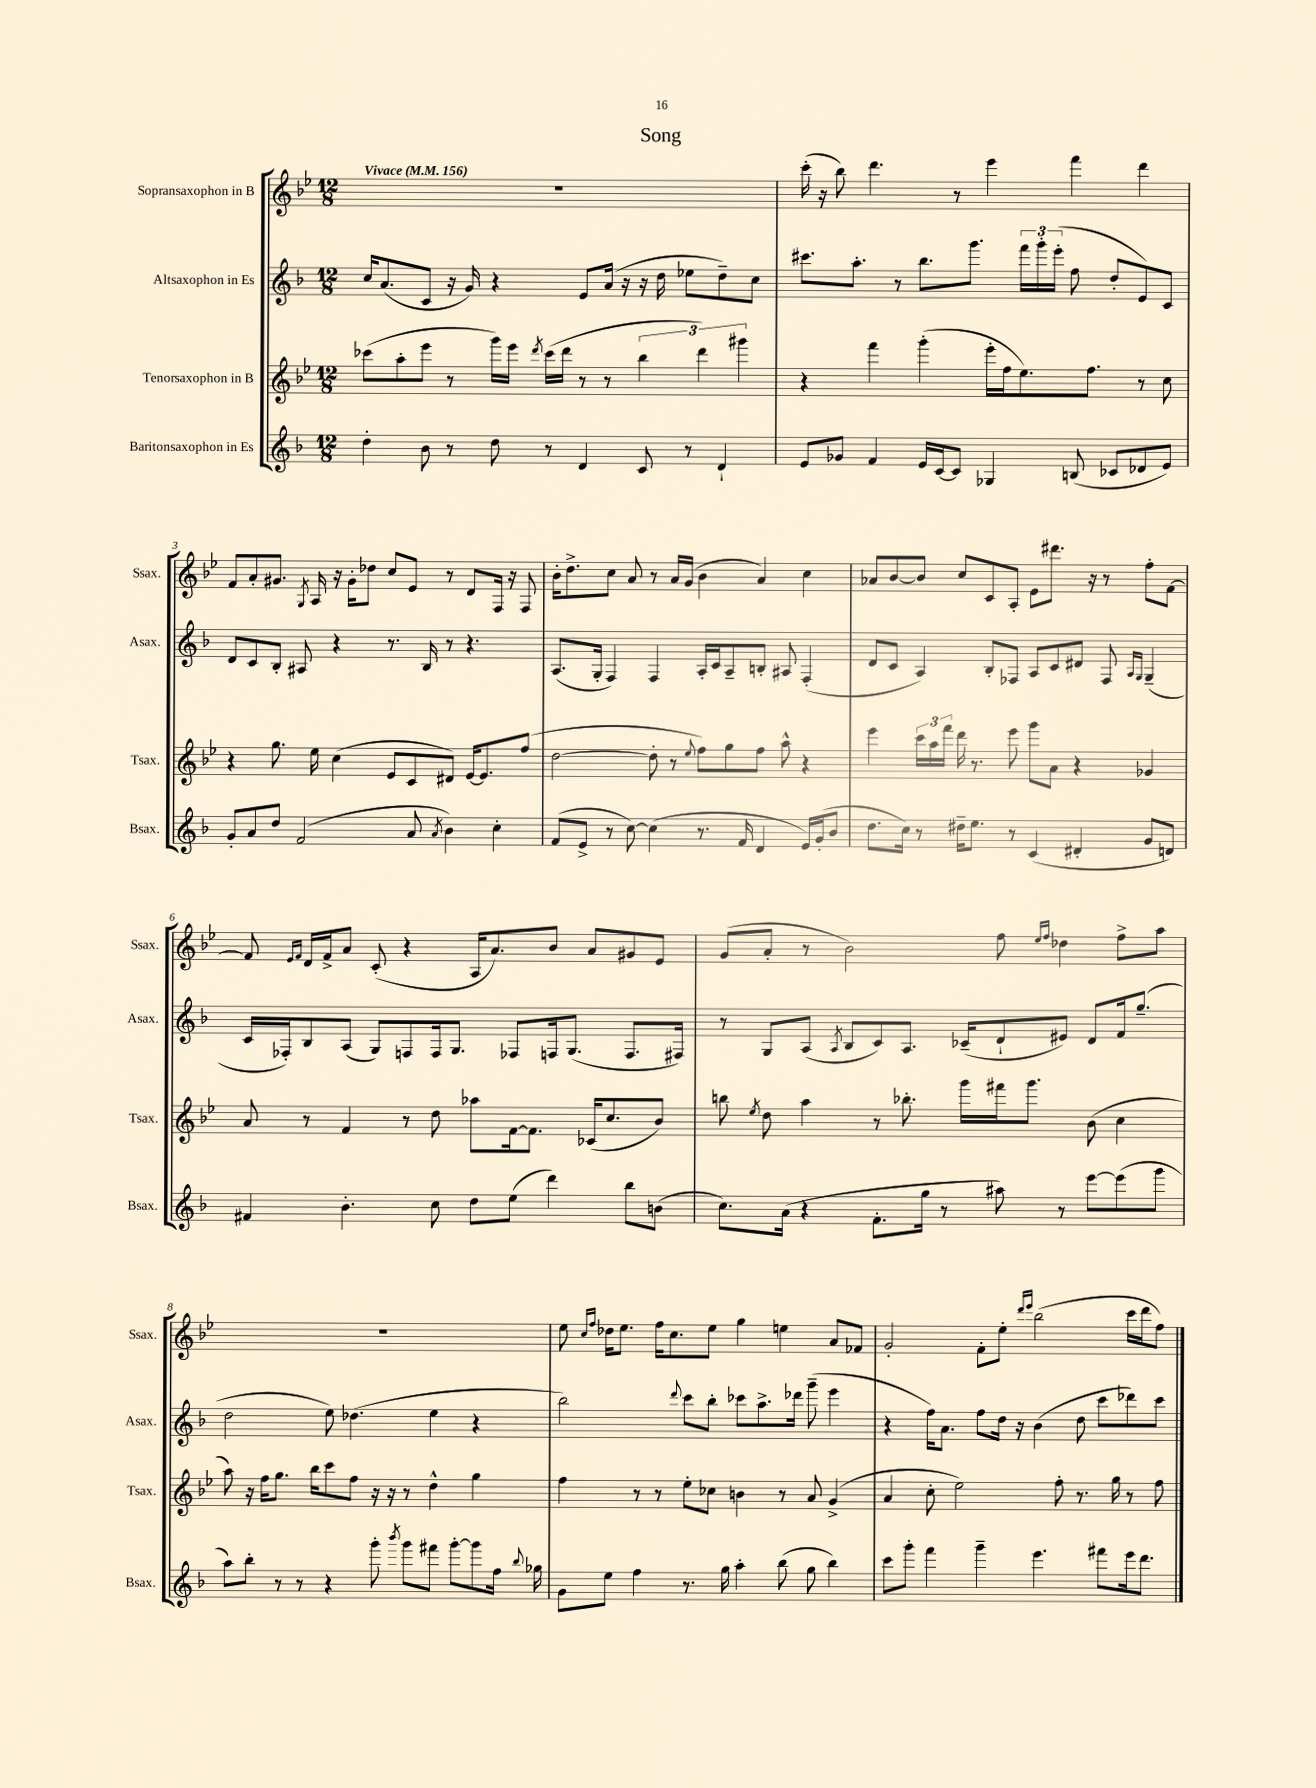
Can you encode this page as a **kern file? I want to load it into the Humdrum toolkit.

**kern	**kern	**kern	**kern
*part4	*part3	*part2	*part1
*staff4	*staff3	*staff2	*staff1
*I"Baritonsaxophon in Es	*I"Tenorsaxophon in B	*I"Altsaxophon in Es	*I"Sopransaxophon in B
*I'Bsax.	*I'Tsax.	*I'Asax.	*I'Ssax.
*clefG2	*clefG2	*clefG2	*clefG2
*k[b-]	*k[b-e-]	*k[b-]	*k[b-e-]
*M12/8	*M12/8	*M12/8	*M12/8
*MM156	*MM156	*MM156	*MM156
=1	=1	=1	=1
!	!	!	!LO:TX:a:B:t=Vivace
4dd'\	(8ccc-X\L	16cc/KL	1.r
.	.	(8.a/	.
.	8aa'\	.	.
8b-\	8eee-\J	8c/J	.
8r	8r	16r	.
.	.	16g/)	.
8dd\	16ggg\LL)	4r	.
.	16eee-\JJ	.	.
.	8qddd/	.	.
8r	(16ccc-\LL	.	.
.	16ddd\JJ	.	.
4d/	8r	8e/L	.
.	8r	(16a/Jk	.
.	.	16r	.
8c/	6bb-\	16r	.
.	.	16dd\	.
8r	.	8ee-X\L	.
.	6ddd\)	.	.
4d`/	.	8dd~\)	.
.	6ggg#X\	.	.
.	.	8cc\J	.
=2	=2	=2	=2
8e/L	4r	8.ccc#X\L	(16ccc'\
.	.	.	16r
8g-X/J	.	.	8bb-\)
.	.	8.aa'\J	.
4f/	4fff\	.	4.ddd\
.	.	8r	.
16e/LL	(4ggg'\	8.bb-\L	.
[16c/J	.	.	.
8c/J]	.	.	8r
.	.	8.ggg\J	.
4G-X/	16eee-'\LL	.	4eee-\
.	16ff\J	.	.
.	8.ee-\)	24fff\LL	.
.	.	24ggg'\	.
.	.	(24eee'\JJ	.
(8Bn/	.	8ff\	4fff\
.	8.ff\J	.	.
8c-X/L	.	8dd'/L	.
8d-X/	8r	8e/)	4ddd\
8e/J)	8cc\	8c/J	.
!!LO:LB:g=z
=3	=3	=3	=3
8g'/L	4r	8d/L	8f/L
8a/	.	8c/	8a'/
8dd/J	8.gg\	8B-'/J	8.g#X/J
(2f/	.	8A#X/	.
.	.	.	8qG/
.	16ee-\	.	16A/
.	(4cc\	4r	16r
.	.	.	16g#'\KL
.	.	.	8dd-X\J
.	8e-/L	8.r	8cc/L
8a/	8c/	.	8e-/J
.	.	16B-/	.
8qa/	.	.	.
4b-\)	8d#X/J)	8r	8r
.	[16e-/KL	4.r	8d/L
.	8.e-/]	.	.
4cc'\	.	.	16F/Jk
.	.	.	16r
.	(8ff/J	.	8F/
=4	=4	=4	=4
(8f/L	[2dd\	(8.A/L	16b-'\KL
.	.	.	8.dd^\
8e^/J	.	.	.
.	.	16G'/Jk	.
8r	.	4F/)	8cc\J
[8cc\)	.	.	8a/
(4cc\]	8dd'\]	4F/	8r
.	8r	.	16a/LL
.	.	.	(16g/JJ
.	8qqee-/	.	.
8.r	8ff\L)	16A'/LL	4b-\
.	.	16c/J	.
.	8gg\	8A~/	.
16f/	.	.	.
4d/	8ff\J	8Bn'/J	4a/)
.	8aa^^\	8A#X/	.
16e/LL)	4r	(4F'/	4cc\
(16g'/J	.	.	.
8b-/J	.	.	.
=5	=5	=5	=5
8.dd\L	4eee-\	8d/L	8a-X/L
.	.	8c/J	[8b-/
16cc\Jk)	.	.	.
8r	24ccc\LL	4A/)	8b-/J]
.	24aa\	.	.
.	24fff\JJ	.	.
16dd#X~\KL	16ddd\	.	8cc/L
8.ee\J	8.r	.	.
.	.	8B-'/L	8c/
8r	8eee-\	8F-X/J	8A'/J
(4c/	8ggg\L	8A/L	8e-\L
.	8a\J	8c/	8.ddd#X\J
4d#X'/	4r	8d#X/J	.
.	.	.	16r
.	.	8F-/	8r
.	.	16qqA/LL	.
.	.	16qqG/JJ	.
8g/L	4g-X/	(4G~/	8ff'\L
8dn/J)	.	.	[8f\J
!!LO:LB:g=z
=6	=6	=6	=6
4f#X/	8a/	16c/LL	8f/]
.	.	16F-X'/J)	.
.	.	.	16qqe-/LL
.	.	.	16qqf/JJ
.	8r	8B-/	16d/LL
.	.	.	16f^/J
4.b-'\	4f/	(8A/J	8a/J
.	.	8G/L)	(8c'/
.	8r	8Fn/	4r
8cc\	8dd\	16F/k	.
.	.	8.G/J	.
8dd\L	8aa-X\L	.	16A/KL
.	.	.	8.a/)
(8ee\J	[16f\k	8F-X/L	.
.	8.f\J]	.	.
4ddd\)	.	16Fn/k	8b-/J
.	.	(8.G/J	.
.	(16c-X/KL	.	8a/L
.	8.cc/	.	.
8bb-\L	.	8.F/L	8g#X/
(8bn\J	8b-/J)	.	8e-/J
.	.	16F#X/Jk)	.
=7	=7	=7	=7
8.cc\L)	8bbn\	8r	(8g/L
.	8qee-/	.	.
.	8dd\	8G/L	8a'/J
(16a\Jk	.	.	.
4r	4aa\	(8A/J	8r
.	.	8qA/	.
.	.	8B-/L	2b-\)
8.f'\L	8r	8c/)	.
.	8.bb-X'\	8.A/J	.
16gg\Jk	.	.	.
8r	.	.	.
.	16ggg\LL	(16c-X~/KL	.
8aa#X\)	16fff#X\J	8d`/	8ff\
.	8.ggg\J	.	.
.	.	.	16qqee-/LL
.	.	.	16qqff/JJ
8r	.	8e#X/J)	4dd-X\
[8eee\L	(8b-\	8d/L	.
(8eee\]	4cc\	16f/k	8ff^\L
.	.	(8.gg~/J	.
8ggg\J	.	.	8aa\J
!!LO:LB:g=z
=8	=8	=8	=8
8aa\L)	8aa\)	2dd\	1.r
8bb-'\J	16r	.	.
.	16ff\KL	.	.
8r	8.gg\J	.	.
8r	.	.	.
.	16bb-\KL	.	.
4r	8ccc\	8ee\)	.
.	8ff\J	(4.dd-X\	.
8ggg'\	16r	.	.
.	16r	.	.
8qbbb-/	.	.	.
8ggg\L	8r	.	.
8fff#X\J	4dd^^\	4ee\	.
[8ggg'\L	.	.	.
8ggg\]	4gg\	4r	.
16ff\Jk	.	.	.
8qqbb-/	.	.	.
16gg-X\	.	.	.
=9	=9	=9	=9
8g\L	4ff\	2bb-\)	8ee-\
.	.	.	16qqcc/LL
.	.	.	16qqff/JJ
8ee\J	.	.	16dd-X\KL
.	.	.	8.ee-\J
4ff\	8r	.	.
.	8r	.	16ff\KL
.	.	.	8.cc\
.	.	8qqddd/	.
8.r	8ee-'\L	8ccc\L	.
.	8cc-X\J	8bb-'\J	8ee-\J
16gg\	.	.	.
4aa'\	4bn\	8ccc-X\L	4gg\
.	.	8.aa^\	.
(8bb-\	8r	.	4een\
.	.	16ddd-X\Jk	.
8gg\	8a/	(8ggg~\	.
4bb-\)	(4g^/	4eee\	8a/L
.	.	.	8f-X/J
=10	=10	=10	=10
8ccc\L	4a/	4r	2g'/
8ggg'\J	.	.	.
4fff\	8cc'\	16ff\KL)	.
.	.	8.a\J	.
.	2ee-\)	.	.
4ggg~\	.	8ff\L	8f'\L
.	.	16dd\Jk	8ee-'\J
.	.	16r	.
.	.	.	16qqddd/LL
.	.	.	16qqeee-/JJ
4.eee\	.	(4b-\	(2bb-\
.	8ff'\	.	.
.	8.r	8dd\	.
8fff#X\L	.	8ccc\L	.
.	16gg\	.	.
16eee\k	8r	8ddd-X\)	16ccc\LL
8.ddd\J	.	.	16ddd\J
.	8ff\	8ccc\J	8ff\J)
==	==	==	==
*-	*-	*-	*-
